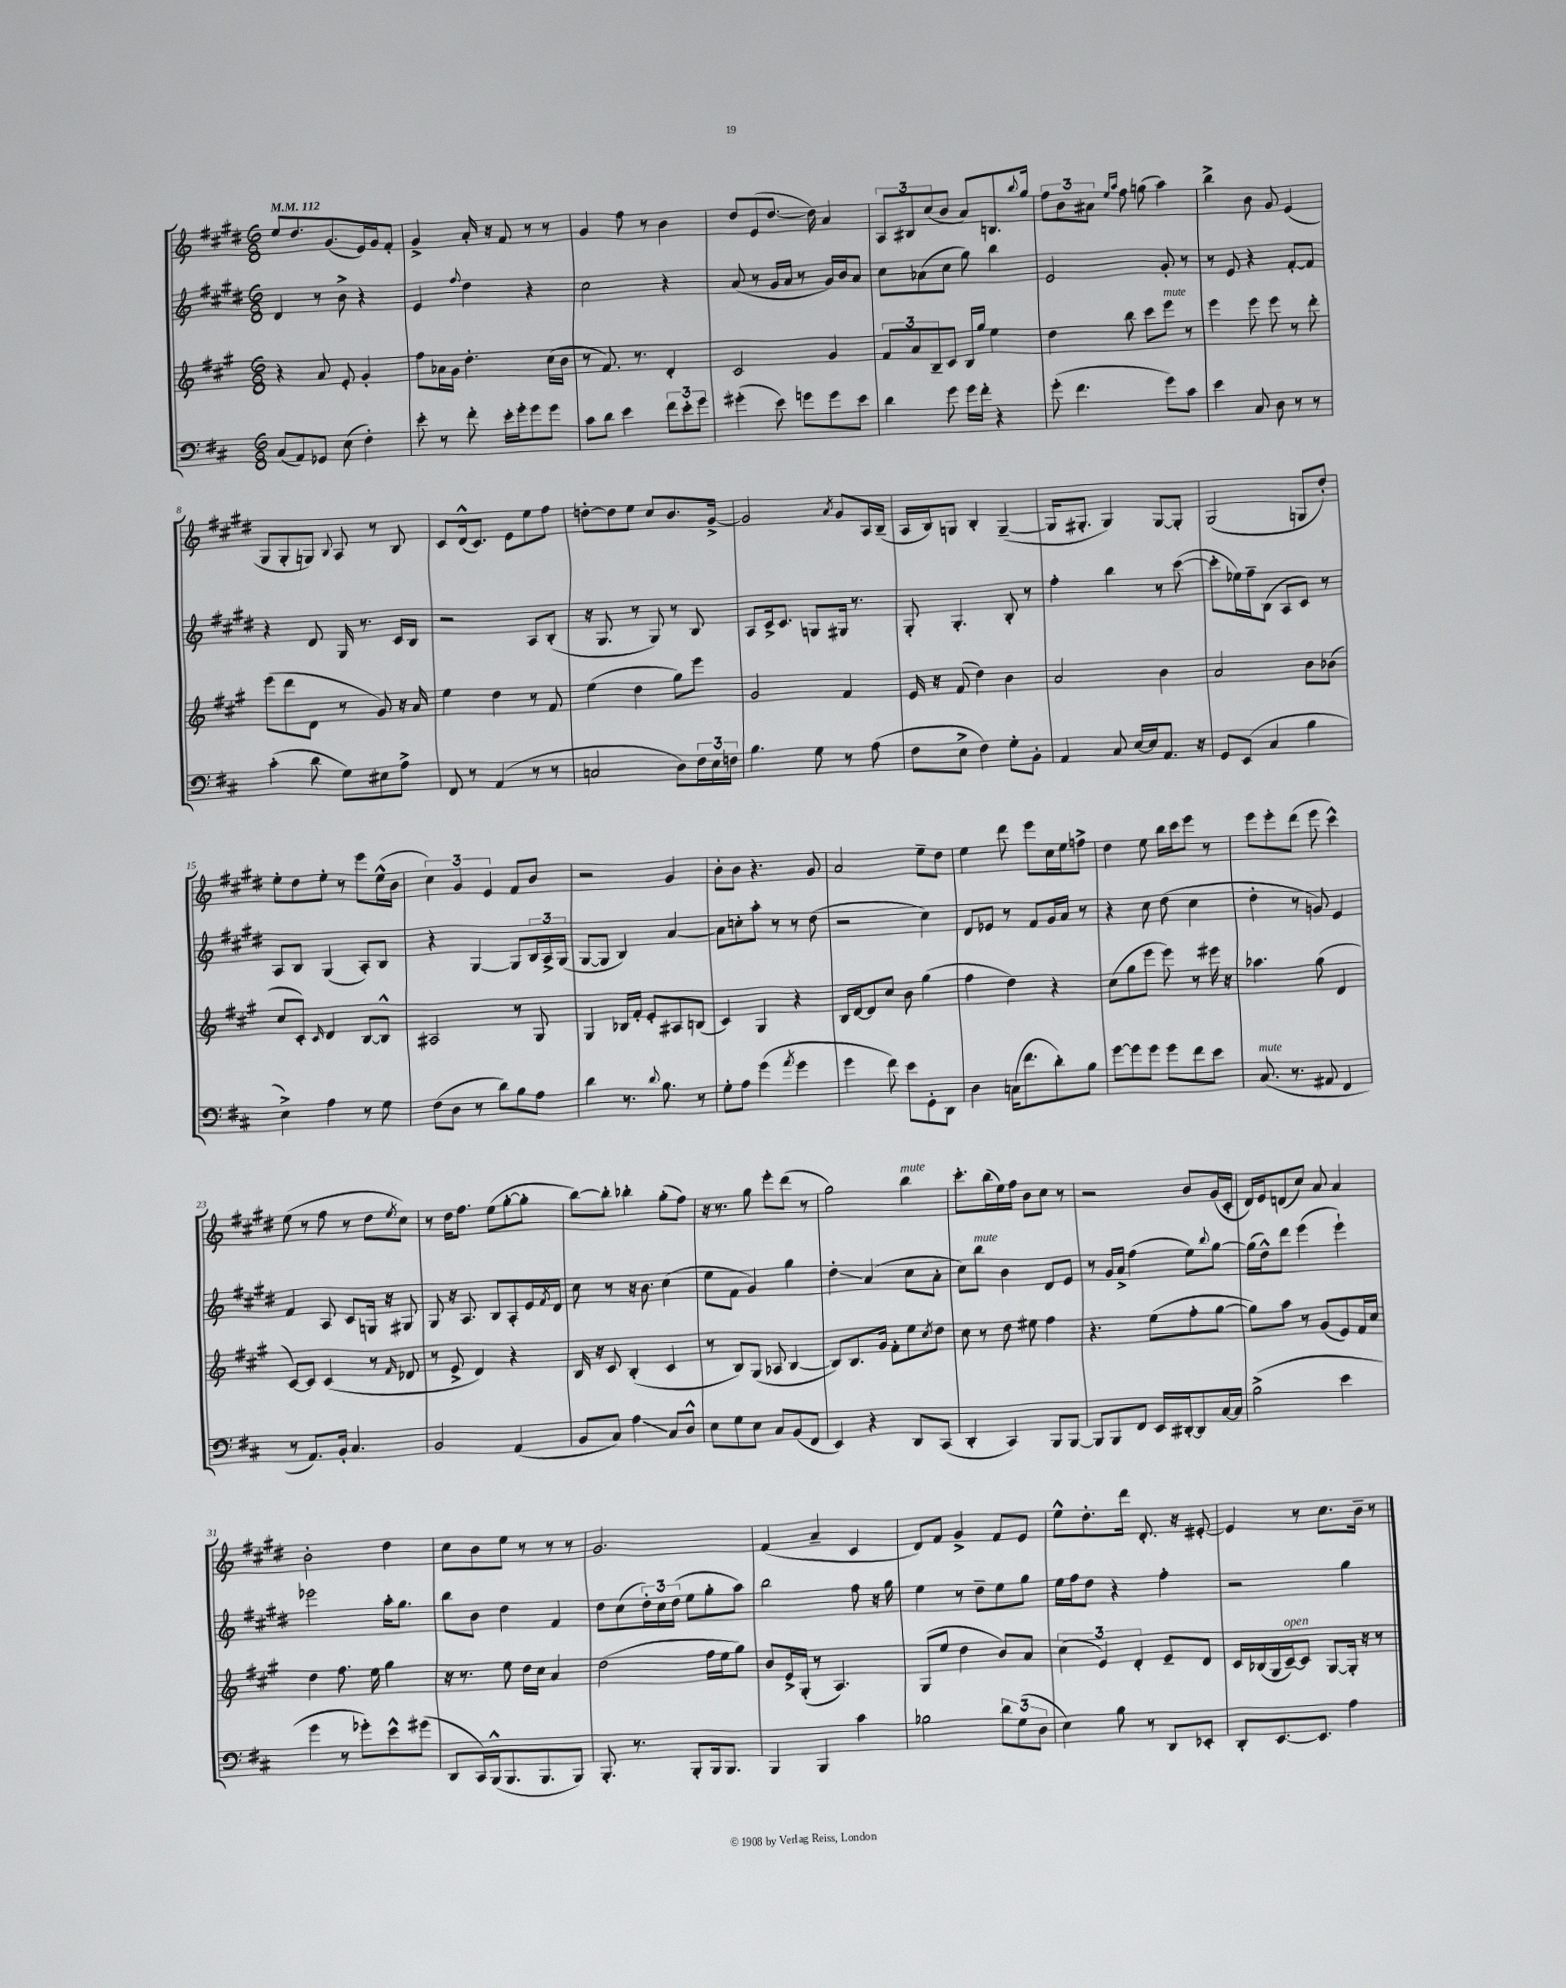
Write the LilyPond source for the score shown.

<<
\new StaffGroup <<
\new Staff = "s0" {
    \clef treble \key e \major \numericTimeSignature \time 6/8 \tempo 4 = 112
    e''8 dis''8. gis'8.( e'16) gis'16 fis'8-. |
    gis'4-> a'16-. r16 fis'8 r8 r8 |
    gis'4 fis''8 r8 b'4 |
    dis''8 e'8( dis''8.~ dis''16) a'4 |
    \tuplet 3/2 { a8 bis8 cis''8( } b'8 a'8) b8. \appoggiatura { b''8 } gis''16 |
    \tuplet 3/2 { fis''8 b'8 ais'8 } \grace { e''16 a''16 } fis''8 g''8( a''4) |
    b''4-> b'8 gis'8 e'4( |
    gis8 gis8-. g8) \appoggiatura { b8 } a8 r8 b8 |
    cis'8 dis'16-^( cis'8.) e'8 e''8 fis''8 |
    d''8~-. d''8 e''8 cis''8 b'8. gis'16~-> |
    gis'2 \acciaccatura { a'8 } gis'8 a16 b16--( |
    a16 b16) g8 b4-. g4~--( |
    g16 gis8.-. gis4) gis8~ gis8-. |
    gis2( g8 dis''8-.) |
    e''8-. dis''8 e''8-. r8 e'''8 e''16-^( b'16 |
    \tuplet 3/2 { cis''4) gis'4 e'4 } fis'8 b'8 |
    r2 gis'4 |
    b'8-. b'8 r4. gis'8 |
    a'2 e''8-- dis''8 |
    e''4 dis'''8 e'''8 cis''16 e''16 f''8-> |
    dis''4 e''8 b''16 cis'''16 e'''8 r8 |
    e'''8 e'''8-. dis'''8( e'''8 cis'''4-^) |
    e''8( r8 fis''8 r8 dis''8 \acciaccatura { e''8 } cis''8) |
    r8 dis''16 fis''8. e''8( gis''8~-. gis''8-. |
    b''8~) b''8-. bes''4-. gis''8-.( fis''8) |
    r16 r8. gis''8 e'''8-. dis'''8( r8 |
    gis''2) b''4^\markup { \italic "mute" } |
    cis'''8.-. b''16( e''16) fis''16 b'8 cis''8 r8 |
    r2 b'8 gis'16( cis'16-. |
    dis'16) e'16 d'8( cis''8) a'8 a'4 |
    b'2-. dis''4 |
    cis''8 b'8 e''8 r8 r8 r8 |
    gis'2. |
    fis'4( a'4-- cis'4 |
    dis'8) fis'8 gis'4-> fis'8 e'8 |
    e''8-^ dis''8.-. dis'''16 dis'8.-. r16 eis'8~-. |
    eis'4 r8 cis''8. b'16-- r8 \bar "|." |
}
\new Staff = "s1" {
    \clef treble \key e \major \numericTimeSignature \time 6/8
    dis'4 r8 b'8-> r4 |
    e'4 \appoggiatura { fis''8 } dis''4 r4 |
    cis''2 r4 |
    a'8( r8 gis'16 a'16 r8 gis'16) b'16 a'8 |
    cis''8 aes'8( cis''8 gis''8) b''4 |
    e'2 gis'8-. r8 |
    r8 e'8 r4 fis'8~-. fis'8 |
    r4 dis'8 gis16 r8. cis'16 b16 |
    r2 a8 b8-.( |
    r16 gis8. r8 gis8) r8 b8 |
    a8 cis'16-> cis'8. g8 gis16 r8. |
    gis8-. gis4.-. b8-. r8 |
    fis''4-. b''4 r8 cis'''8~( |
    cis'''8-. ees''16) fis''16-- b8( a8 cis'8) r8 |
    a8 b8 gis4( a8-.) b8 |
    r4 gis4~ gis8 \tuplet 3/2 { b16 a16-> gis16( } |
    gis8~ gis8 b4) a'4~ |
    a'8 c''8-. a''8-. r8 r8 dis''8( |
    r2 cis''4) |
    dis'8 ees'8 r8 fis'8 gis'16 a'16 r8 |
    r4 cis''8 dis''8( cis''4 |
    dis''4-. r8 g'8) e'4 |
    fis'4 a8 cis'8 g16 r16 gis8 |
    gis8 r16 a8. b8 a8-. e'16 \acciaccatura { fis'8 } dis'16 |
    cis''8 r8 r16 b'8. cis''4( |
    e''8 fis'8 gis'4) gis''4 |
    dis''4-.\glissando a'4( cis''8 a'8-. |
    cis''8) b''8^\markup { \italic "mute" } b'4 dis'8 e'8 |
    r8 gis'16 a'16-> fis''4( e''8) \appoggiatura { b''8 } gis''8~ |
    gis''16( dis''16-^) dis'''8 e'''4( e'''4-!) |
    ees'''2 a''16-. gis''8. |
    b''8 b'8 dis''4 fis'4 |
    dis''8 cis''8( \tuplet 3/2 { dis''16-.) cis''16 dis''16( } e''8 gis''8-. a''8) |
    b''2 fis''8 r16 gis''16 |
    e''4 r8 dis''8-- e''8 gis''8 |
    e''16 fis''16 dis''8 r4 fis''4-. |
    r2 gis''4 \bar "|." |
}
\new Staff = "s2" {
    \clef treble \key a \major \numericTimeSignature \time 6/8
    r4 a'8 e'8-. gis'4-. |
    fis''8 aes'16 gis'16 d''4.-. cis''16( b'16 |
    r8 fis'8.) r8. d'4-. |
    cis'2 gis'4 |
    \tuplet 3/2 { fis'8 a'8 b8-- } cis'8 b16 gis''16 e''4 |
    d''4 b''8 cis'''8 e'''8^\markup { \italic "mute" } r8 |
    e'''4 e'''8 e'''8 r8 d'''8-. |
    e'''8( d'''8 d'8 r8 gis'8) r16 a'16 |
    e''4 d''4 r8 fis'8 |
    e''4( d''4 gis''8) e'''8 |
    gis'2 fis'4 |
    e'16 r16 fis'8( d''4) b'4 |
    a'2 b'4 |
    a'2 b'8 bes'8( |
    cis''8 cis'8-.) \grace { cis'16 } d'4 b8~ b8-^ |
    ais2 r8 gis8 |
    gis4 bes16 fis'16-. e'8-. ais8 b8( |
    cis'4) gis4 r4 |
    b16 d'16~ d'8 cis''8 b'8 gis''4( |
    fis''4 d''4) r4 |
    cis''8( gis''8 e'''8 e'''8) r8 eis'''16 r16 |
    aes''4. gis''8( d'4 |
    cis'8~) cis'8 cis'4( r8 \grace { fis'16 } des'8 |
    r8 e'8-> d'4) r4 |
    b16 r16 cis'8 b4-.( cis'4 |
    r8 b8) gis8( aes8 b4~ |
    b8) b8. gis'16 fis'8-. e''8 \acciaccatura { cis''8 } d''8 |
    cis''8 r8 d''8 eis''8 fis''4 |
    r4. e''8( fis''8-. gis''8~ |
    gis''8) a''8 r8 gis'8( e'8) fis'16 cis''16 |
    d''4 fis''8. e''16 gis''4 |
    r16 r8. e''8 d''16 cis''16 a'4 |
    d''2( fis''16 e''16 gis''8) |
    b'8 e'16-> gis16-.( r8 a4.) |
    gis8( e''8 d''4 b'8) a'8 |
    \tuplet 3/2 { cis''4( e'4) d'4-. } e'8-- d'8 |
    cis'16 bes16( gis16 cis'16~--^\markup { \italic "open" }) cis'8 gis8~ gis16-. r16 r8 \bar "|." |
}
\new Staff = "s3" {
    \clef bass \key d \major \numericTimeSignature \time 6/8
    cis8( a,8) ges,8 e8( fis4-.) |
    e'8-. r8 fis'8-. e'16-. g'16-. g'8 g'8 |
    cis'8 d'8 e'4 \tuplet 3/2 { fis'8 e'8-. g'8 } |
    gis'4-.( e'8) g'8 g'8 e'8 |
    d'4 g'8 g'16 fis'16-. r4 |
    g'8-.( fis'4. g'8) cis'8 |
    e'4 cis8 d8 r8 r8 |
    cis'4-.( d'8 g8) eis8 a8-> |
    fis,8 r8 a,4( r8 r8 |
    c2 d8) \tuplet 3/2 { fis16 e16 f16 } |
    b4. g8 r8 a8( |
    fis8 e8-> fis4) g8-. b,8-. |
    a,4 cis8 e16~ e16 a,8. r16 |
    g,8 e,8( cis4 b4 |
    e4->) a4 r8 g8 |
    fis8( d8 r8 d'8) b8 a8 |
    d'4 r8. \appoggiatura { d'8 } b8. r8 |
    g8-. a8 g'4( \acciaccatura { a'8 } g'4 |
    g'4 fis'8) e'8 g,8-. d,8 |
    d4 c16( fis'8. d'8-.) b8 |
    g'8~ g'8 g'8 g'8 fis'8 e'8 |
    cis8.^\markup { \italic "mute" }( r8. ais,8 fis,4 |
    r8 a,8.) b,16-. cis4. |
    b,2 a,4( |
    b,8 cis8) a4\glissando cis8 d8-^ |
    e8 g8 e8 cis8 b,8( fis,8 |
    e,4) r4 d,8 cis,8( |
    d,4-. cis,4) b,,8 b,,8~ |
    b,,8 b,,8 fis,8 e,16 dis,16~-. dis,8 cis16~ cis16 |
    b2->( e'4 |
    g'4 r8 ges'8-.) e'8-^ gis'8( |
    d,8 cis,16) b,,16-^( b,,8. b,,8. b,,8) |
    b,,8.-. r8. b,,8-. b,,16 b,,8. |
    b,,4 b,,4 cis'4 |
    bes2 \tuplet 3/2 { d'8 g8( d8 } |
    e4) b8 r8 d,8 ees,8-. |
    d,8-. e,8.~ e,8. a4 \bar "|." |
}
>>
>>
